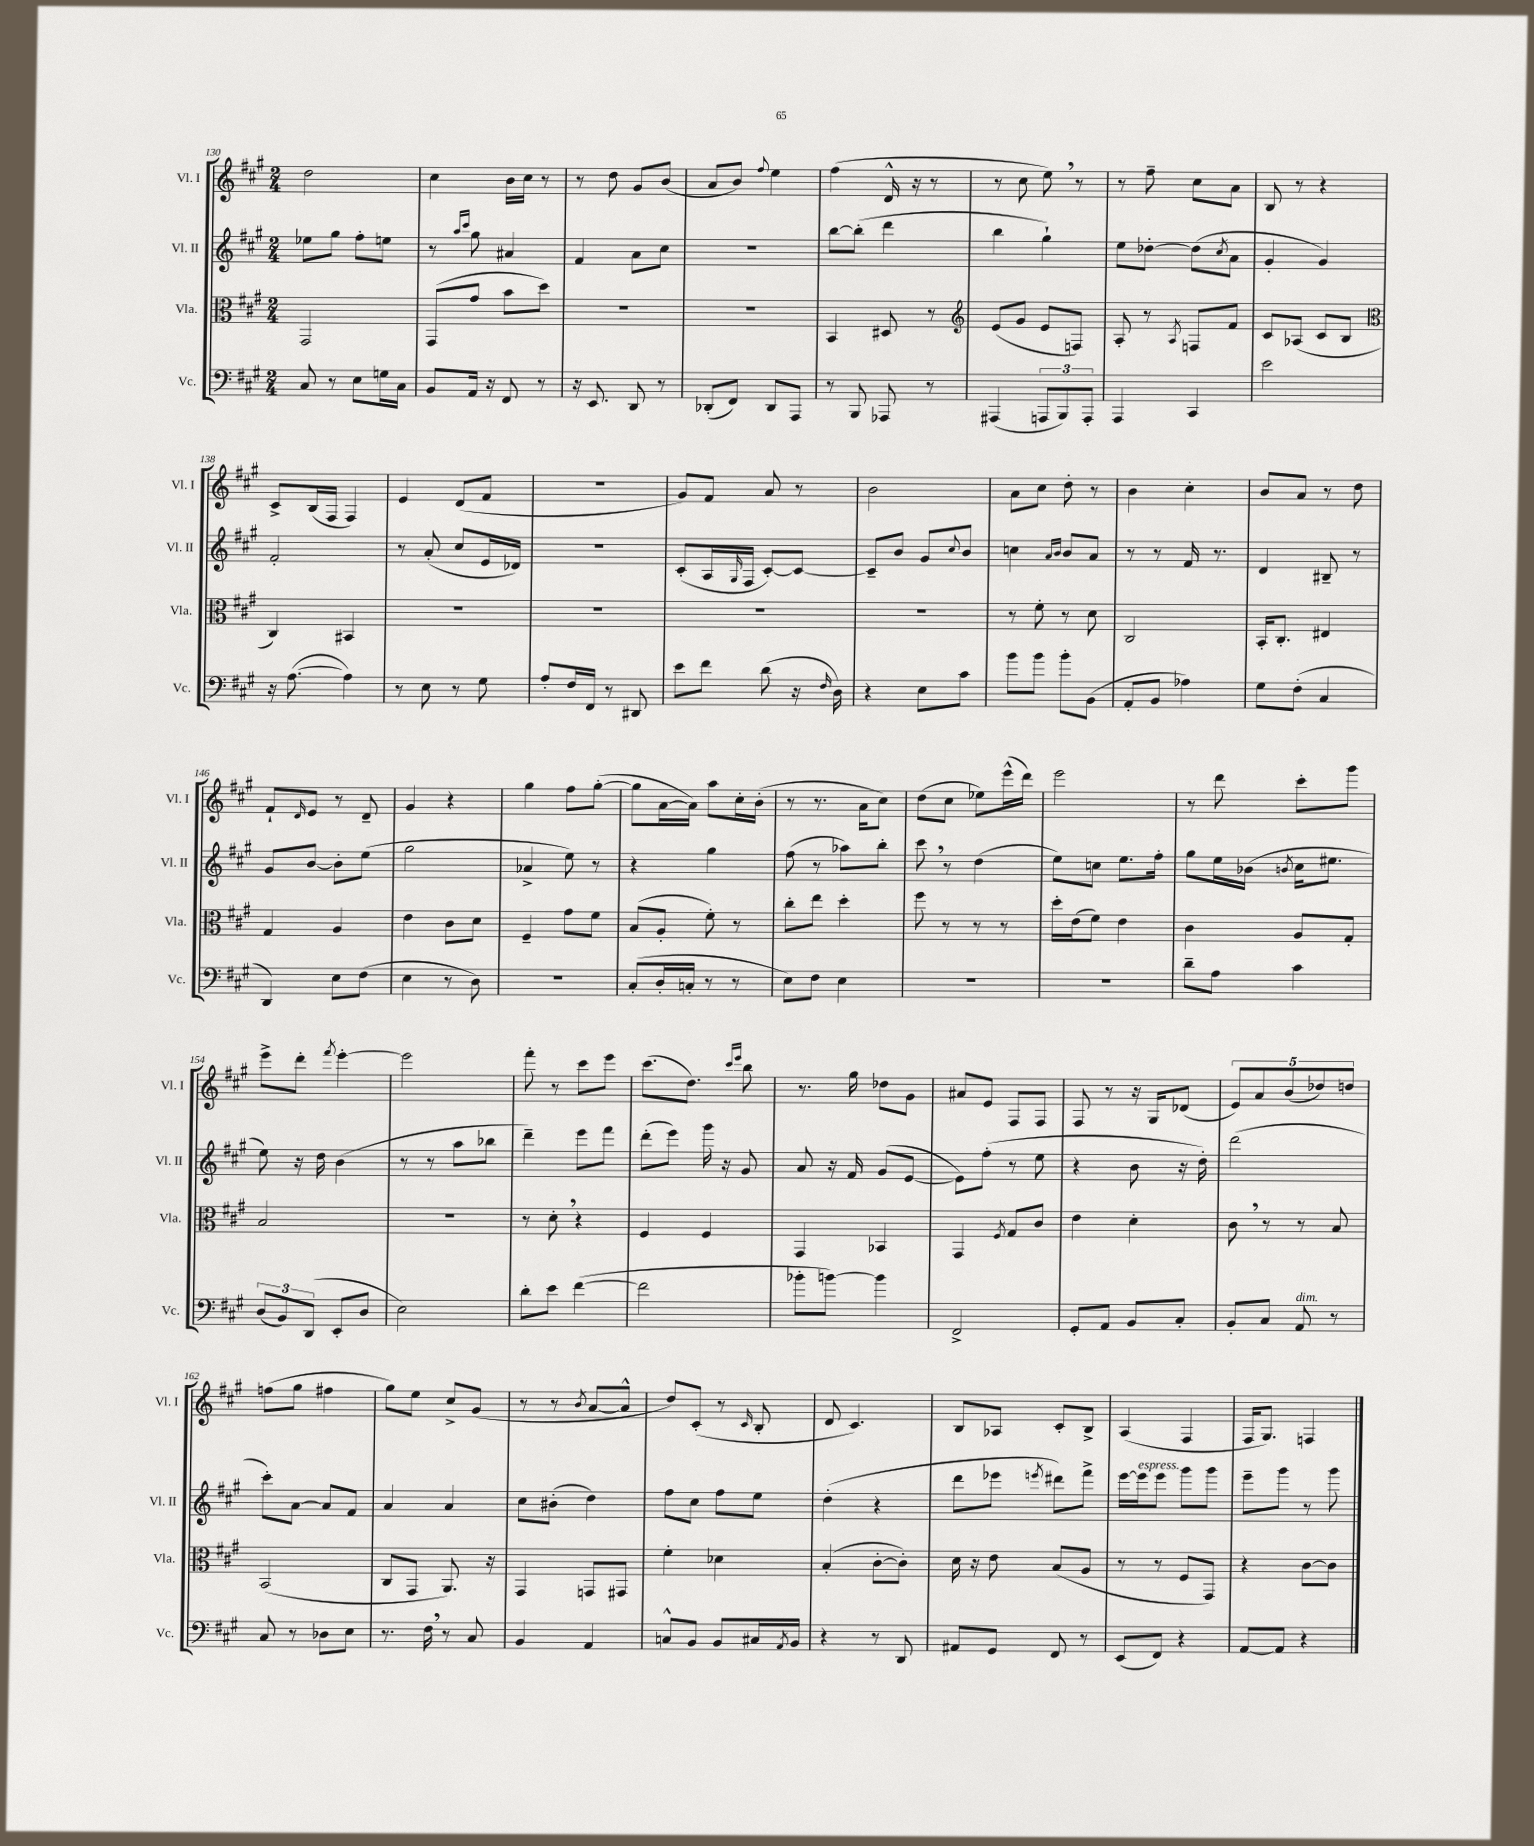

**kern	**kern	**kern	**kern
*staff4	*staff3	*staff2	*staff1
*clefF4	*clefC3	*clefG2	*clefG2
*k[f#c#g#]	*k[f#c#g#]	*k[f#c#g#]	*k[f#c#g#]
*M2/4	*M2/4	*M2/4	*M2/4
8C#/	2GG#/	8ee-\L	2dd\
8r	.	8gg#\J	.
8E\L	.	8ff#'\L	.
16G\L	.	8ee\J	.
16C#\JJ	.	.	.
=	=	=	=
8BB/L	(8GG#/L	8r	4cc#\
.	.	16qqaa/LL	.
.	.	16qqccc#/JJ	.
16AA/Jk	8g#/J	8gg#\	.
16r	.	.	.
8FF#/	8b\L	4a#/	16b\LL
.	.	.	16cc#\JJ
8r	8dd\J)	.	8r
=	=	=	=
16r	2r	4f#/	8r
8.EE/	.	.	.
.	.	.	8dd\
8DD/	.	8a\L	8g#/L
8r	.	8cc#\J	(8b/J
=	=	=	=
(8DD-'/L	2r	2r	8a/L
8FF#/J)	.	.	8b/J)
.	.	.	8qqff#/
8DD-/L	.	.	4ee\
8AAA/J	.	.	.
=	=	=	=
8r	4BB/	[8bb\L	(4ff#\
8BBB/	.	(8bb'\]J	.
8AAA-/	8D#/	4ddd\	16d^^/
.	.	.	16r
8r	8r	.	8r
=	=	=	=
*	*clefG2	*	*
(4AAA#/	(8e/L	4bb\	8r
.	8g#/J	.	8cc#\
12AAA/L	8e/L	4gg#`\)	8ee\)
12BBB/)	.	.	.
.	8F/J)	.	8r
12AAA'/J	.	.	.
=	=	=	=
4AAA/	8A'/	8ee\L	8r
.	8r	[8dd-'\J	8ff#~\
.	8qA/	.	.
4CC#/	8F/L	(8dd-\]L	8cc#\L
.	.	8qcc#/	.
.	8f#/J	8a\J	8a\J
=	=	=	=
2e\	8c#/L	4g#'/	8B/
.	(8A-/J	.	8r
.	8c#/L	4g#/)	4r
.	8B/J	.	.
=	=	=	=
*	*clefC3	*	*
16r	4C#/)	2f#'/	8c#^/L
([8.A\	.	.	.
.	.	.	(16B/L
.	.	.	16F#/JJ
4A\])	4BB#/	.	4F#/)
=	=	=	=
8r	2r	8r	4e/
8E\	.	(8a'/	.
8r	.	8cc#/L	(8d/L
8G#\	.	16e/L	8f#/J
.	.	16d-/JJ)	.
=	=	=	=
8A'/L	2r	2r	2r
16F#/L	.	.	.
16FF#/JJ	.	.	.
8r	.	.	.
8DD#/	.	.	.
=	=	=	=
8e\L	2r	(8c#'/L	8g#/L)
8f#\J	.	16A/L	8f#/J
.	.	16qqG#/	.
.	.	16F#/JJ	.
(8d\	.	[8c#'/L)	8a/
16r	.	8c#/_J	8r
16qqF#/	.	.	.
16D\)	.	.	.
=	=	=	=
4r	2r	8c#~/]L	2b\
.	.	8b/J	.
8E\L	.	8g#/L	.
.	.	8qqcc#/	.
8c#\J	.	8b/J	.
=	=	=	=
8b\L	8r	4cc\	8a\L
8b\J	8f#'\	.	8cc#\J
.	.	16qqa/LL	.
.	.	16qqb/JJ	.
8b'\L	8r	8b/L	8dd'\
(8BB\J	8d\	8a/J	8r
=	=	=	=
8AA'/L	2C#/	8r	4b\
8BB/J	.	8r	.
4A-\)	.	16f#/	4cc#'\
.	.	8.r	.
=	=	=	=
8G#\L	16BB'/LK	4d/	8b/L
.	8.C#'/J	.	.
(8F#'\J	.	.	8a/J
4C#/	4E#/	8B#~/	8r
.	.	8r	8dd\
=	=	=	=
4DD/)	4G#/	8g#/L	8f#`/L
.	.	.	16qqd/
.	.	[8b/J	8e/J
8E\L	4A/	8b'\]L	8r
(8F#\J	.	(8ee\J	8d~/
=	=	=	=
4E\	4e\	2gg#\	4g#/
8r	8c#\L	.	4r
8D\)	8d\J	.	.
=	=	=	=
2r	4F#~/	4a-^/	4gg#\
.	8g#\L	8ee\)	8ff#\L
.	8f#\J	8r	([8gg#'\J
=	=	=	=
(8C#'/L	(8B/L	4r	8gg#\]L
16D'/L	8A'/J	.	[16a\L
16C'/JJ	.	.	16a\]JJ)
8r	8f#'\)	4gg#\	8aa\L
8r	8r	.	16cc#'\L
.	.	.	(16b'\JJ
=	=	=	=
8E\L)	8cc#'\L	(8ff#\	8r
8F#\J	8ee\J	8r	8.r
4E\	4dd'\	8aa-\L)	.
.	.	.	16a\LK
.	.	8bb'\J	8cc#\J)
=	=	=	=
2r	8ff#\	8ccc#\	(8dd\L
.	8r	8r	8cc#\J
.	8r	(4dd\	8ee-\L)
.	8r	.	(16eee^^\L
.	.	.	16ddd\JJ)
=	=	=	=
2r	16dd'\LL	8ee\L)	2eee\
.	(16e\J	.	.
.	8f#\J)	8cc\J	.
.	4e\	8.ee\L	.
.	.	16ff#'\Jk	.
=	=	=	=
8d~\L	4c#\	8gg#\L	8r
8A\J	.	16ee\L	8ddd\
.	.	(16b-\JJ	.
.	.	8qb/	.
4c#\	8A/L	16cc#\LK	8ccc#'\L
.	.	8.ee#\J	.
.	8G#'/J	.	8ggg#\J
=	=	=	=
(12D/L	2B/	8ee\)	8eee^\L
12BB/)	.	.	.
.	.	16r	8ddd'\J
(12DD/J	.	.	.
.	.	16dd\	.
.	.	.	8qfff#/
8EE'/L	.	(4b\	[4eee'\
8D/J	.	.	.
=	=	=	=
2E\)	2r	8r	2eee\]
.	.	8r	.
.	.	8aa\L	.
.	.	8bb-\J	.
=	=	=	=
8d'\L	8r	4ddd~\)	8fff#'\
8e\J	8d'\	.	8r
([4f#\	4r	8eee\L	8ccc#\L
.	.	8fff#\J	8eee\J
=	=	=	=
2f#\]	4F#/	(8ddd'\L	(8.ccc#\L
.	.	8eee\J)	.
.	.	.	8.dd\J)
.	4F#/	16ggg#\	.
.	.	16r	.
.	.	.	16qqccc#/LL
.	.	.	16qqeee/JJ
.	.	8g#/	8bb\
=	=	=	=
8b-'\L	4GG#/	8a/	8.r
[8b\J)	.	16r	.
.	.	16f#/	16gg#\
4b\]	4BB-/	(8g#/L	8dd-\L
.	.	[8e/J	8g#\J
=	=	=	=
2FF#^/	4GG#/	8e\]L)	8a#/L
.	.	(8ff#'\J	8e/J
.	8qF#/	.	.
.	8G#/L	8r	8F#/L
.	8c#/J	8ee\	8F#/J
=	=	=	=
8GG#'/L	4e\	4r	8F#/
8AA/J	.	.	8r
8BB/L	4d'\	8b\	16r
.	.	.	16G#/LK
8C#'/J	.	16r	(8d-/J
.	.	16dd'\)	.
=	=	=	=
8BB'/L	8c#\	(2ddd\	10e/L)
.	.	.	10a/
8C#/J	8r	.	.
.	.	.	(10b/
8AA/	8r	.	.
.	.	.	10dd-/)
8r	8B/	.	.
.	.	.	10dd/J
=	=	=	=
8C#/	(2BB/	8ccc#'\L)	(8ff\L
8r	.	[8a\J	8gg#\J
8D-\L	.	8a/]L	4ff#\
8E\J	.	8f#/J	.
=	=	=	=
8.r	8C#/L	4a/	8gg#\L)
.	8GG#/J	.	8ee\J
16F#\	.	.	.
8r	8.AA/)	4a/	8cc#^/L
8C#/	.	.	(8g#/J
.	16r	.	.
=	=	=	=
4BB/	4GG#/	8cc#\L	8r
.	.	(8b#'\J	8r
.	.	.	8qb/
4AA/	8GG/L	4dd\)	[8a/L
.	8GG#/J	.	8a^^/]J
=	=	=	=
8C^^/L	4f#'\	8ff#\L	8dd/L)
8BB/J	.	8cc#\J	(8c#'/J
8BB/L	4d-\	8ff#\L	8r
.	.	.	16qqc#/
16C#/L	.	8ee\J	8B'/
8qAA/	.	.	.
16BB/JJ	.	.	.
=	=	=	=
4r	(4B'/	(4dd'\	8d/
.	.	.	4.c#/)
8r	[8c#'\L	4r	.
8DD/	8c#'\]J)	.	.
=	=	=	=
8AA#/L	16d\	8ddd\L	8B/L
.	16r	.	.
8GG#/J	8e\	8eee-\J	8A-/J
.	.	8qeee/	.
8FF#/	(8B/L	8ddd#\L)	8c#'/L
8r	8A/J	8fff#^\J	8B^/J
=	=	=	=
(8EE/L	8r	[16eee\LL	(4A/
.	.	16eee\]J	.
8FF#/J)	8r	8eee\J	.
4r	8F#/L	8ggg#\L	4F#/
.	8GG#/J)	8ggg#\J	.
=	=	=	=
[8AA/L	4r	8eee~\L	16F#/LK
.	.	.	8.G#/J)
8AA/]J	.	8ggg#\J	.
4r	[8c#\L	8r	4F/
.	8c#\]J	8ggg#\	.
==	==	==	==
*-	*-	*-	*-
